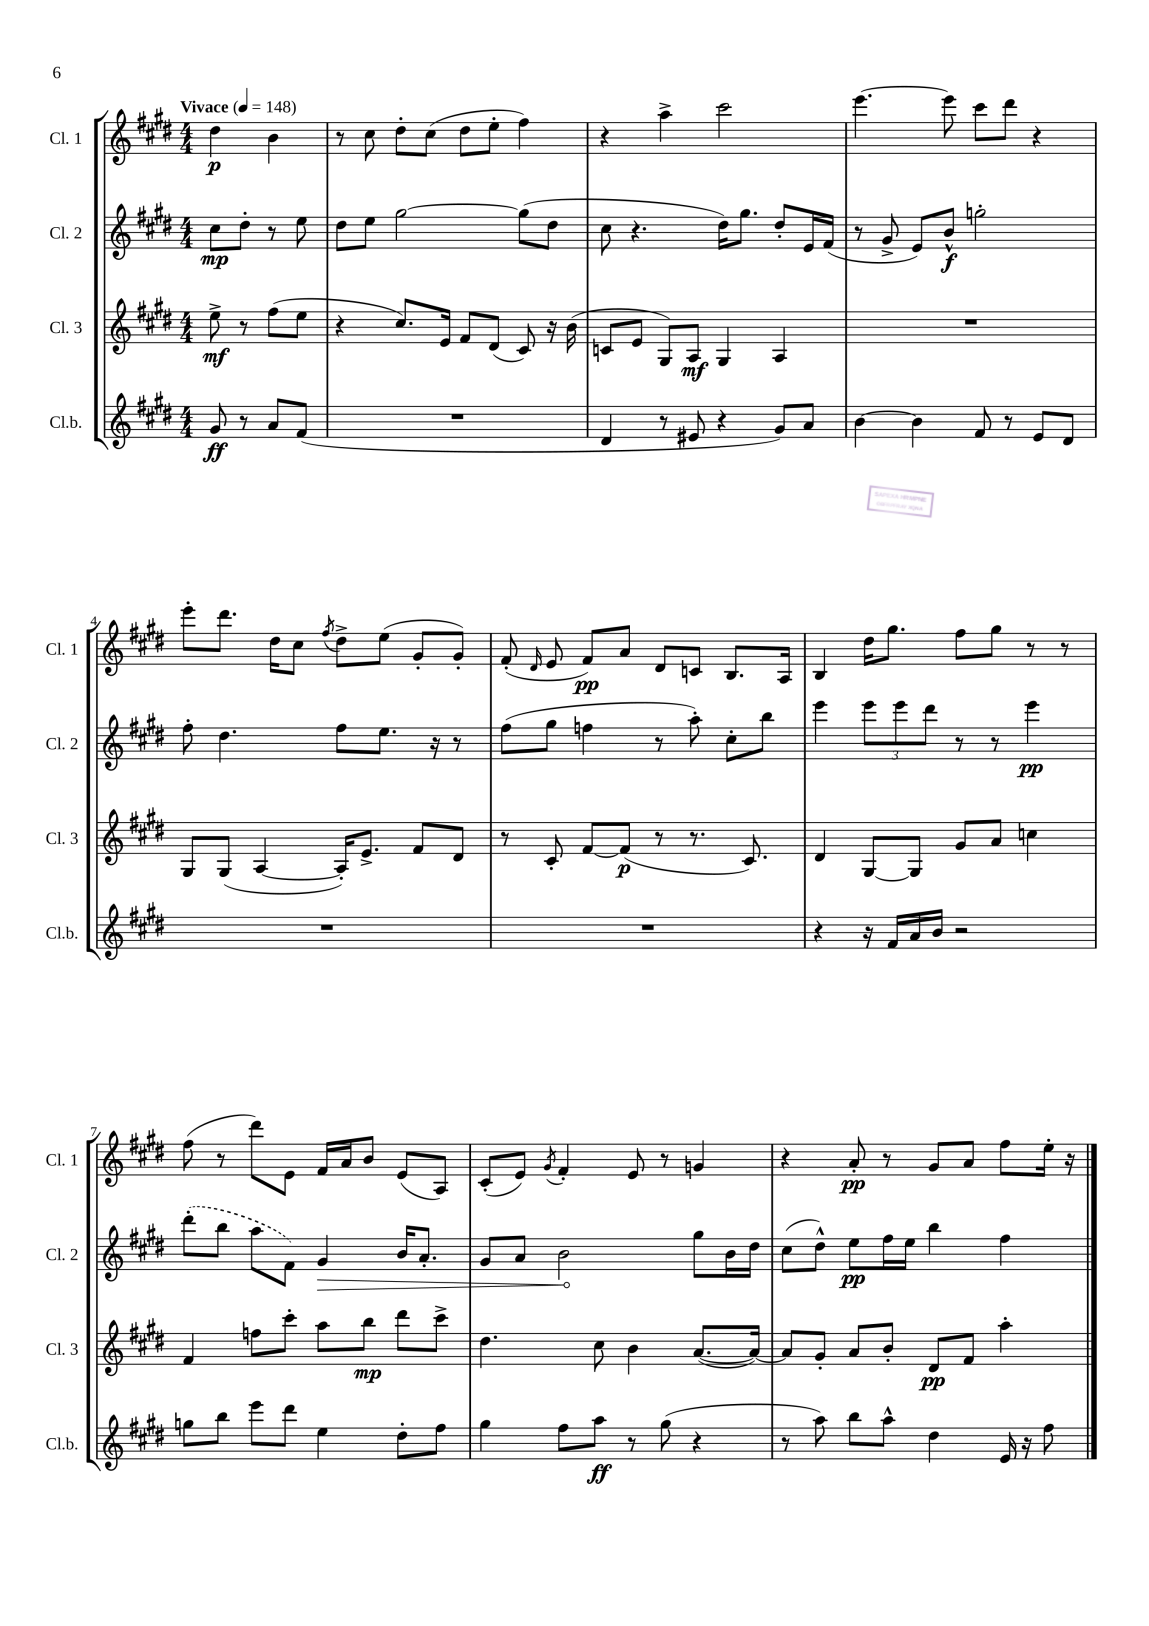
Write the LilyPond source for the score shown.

<<
\new StaffGroup <<
\new Staff = "s0" \with { instrumentName = "Cl. 1" shortInstrumentName = "Cl. 1" } {
    \clef treble \key e \major \numericTimeSignature \time 4/4 \partial 2 \tempo "Vivace" 4 = 148
    \autoBeamOff dis''4\p b'4 |
    r8 cis''8 dis''8[-. cis''8]( dis''8[ e''8]-. fis''4) |
    r4 a''4-> cis'''2 |
    e'''4.~ e'''8 cis'''8[ dis'''8] r4 |
    e'''8[-. dis'''8.] dis''16[ cis''8] \acciaccatura { fis''8 } dis''8[-> e''8]( gis'8[-. gis'8]-.) |
    fis'8-.( \grace { dis'16 } e'8 fis'8[\pp) a'8] dis'8[ c'8] b8.[ a16] |
    b4 dis''16[ gis''8.] fis''8[ gis''8] r8 r8 |
    fis''8( r8 dis'''8[) e'8] fis'16[ a'16 b'8] e'8[( a8]) |
    cis'8[-.( e'8]) \acciaccatura { gis'8 } fis'4-. e'8 r8 g'4 |
    r4 a'8-.\pp r8 gis'8[ a'8] fis''8[ e''16]-. r16 \bar "|." |
}
\new Staff = "s1" \with { instrumentName = "Cl. 2" shortInstrumentName = "Cl. 2" } {
    \clef treble \key e \major \numericTimeSignature \time 4/4 \partial 2
    \autoBeamOff cis''8[\mp dis''8]-. r8 e''8 |
    dis''8[ e''8] gis''2~ gis''8[( dis''8] |
    cis''8 r4. dis''16[) gis''8.] dis''8[-. e'16 fis'16]( |
    r8 gis'8-> e'8[) b'8]-^\f g''2-. |
    fis''8-. dis''4. fis''8[ e''8.] r16 r8 |
    fis''8[( gis''8] f''4 r8 a''8-.) cis''8[-. b''8] |
    e'''4 \tuplet 3/2 { e'''8[ e'''8 dis'''8] } r8 r8 e'''4\pp |
    \once \slurDashed dis'''8[-.( b''8] a''8[ fis'8]) \once \override Hairpin.circled-tip = ##t gis'4\> b'16[ a'8.]-. |
    gis'8[ a'8] b'2\! gis''8[ b'16 dis''16] |
    cis''8[( dis''8]-^) e''8[\pp fis''16 e''16] b''4 fis''4 \bar "|." |
}
\new Staff = "s2" \with { instrumentName = "Cl. 3" shortInstrumentName = "Cl. 3" } {
    \clef treble \key e \major \numericTimeSignature \time 4/4 \partial 2
    \autoBeamOff e''8->\mf r8 fis''8[( e''8] |
    r4 cis''8.[) e'16] fis'8[ dis'8]( cis'8) r16 b'16( |
    c'8[ e'8] gis8[) a8]\mf gis4 a4 |
    R1 |
    gis8[ gis8]( a4~ a16[-.) e'8.]-> fis'8[ dis'8] |
    r8 cis'8-. fis'8[~ fis'8]\p( r8 r8. cis'8.) |
    dis'4 gis8[~ gis8] gis'8[ a'8] c''4 |
    fis'4 f''8[ cis'''8]-. a''8[ b''8]\mp dis'''8[ cis'''8]-> |
    dis''4. cis''8 b'4 a'8.[~( a'16]~) |
    a'8[ gis'8]-. a'8[ b'8]-. dis'8[\pp fis'8] a''4-. \bar "|." |
}
\new Staff = "s3" \with { instrumentName = "Cl.b." shortInstrumentName = "Cl.b." } {
    \clef treble \key e \major \numericTimeSignature \time 4/4 \partial 2
    \autoBeamOff gis'8\ff r8 a'8[ fis'8]( |
    R1 |
    dis'4 r8 eis'8 r4 gis'8[) a'8] |
    b'4~ b'4 fis'8 r8 e'8[ dis'8] |
    R1 |
    R1 |
    r4 r16 fis'16[ a'16 b'16] r2 |
    g''8[ b''8] e'''8[ dis'''8] e''4 dis''8[-. fis''8] |
    gis''4 fis''8[ a''8]\ff r8 gis''8( r4 |
    r8 a''8) b''8[ a''8]-^ dis''4 e'16 r16 fis''8 \bar "|." |
}
>>
>>
